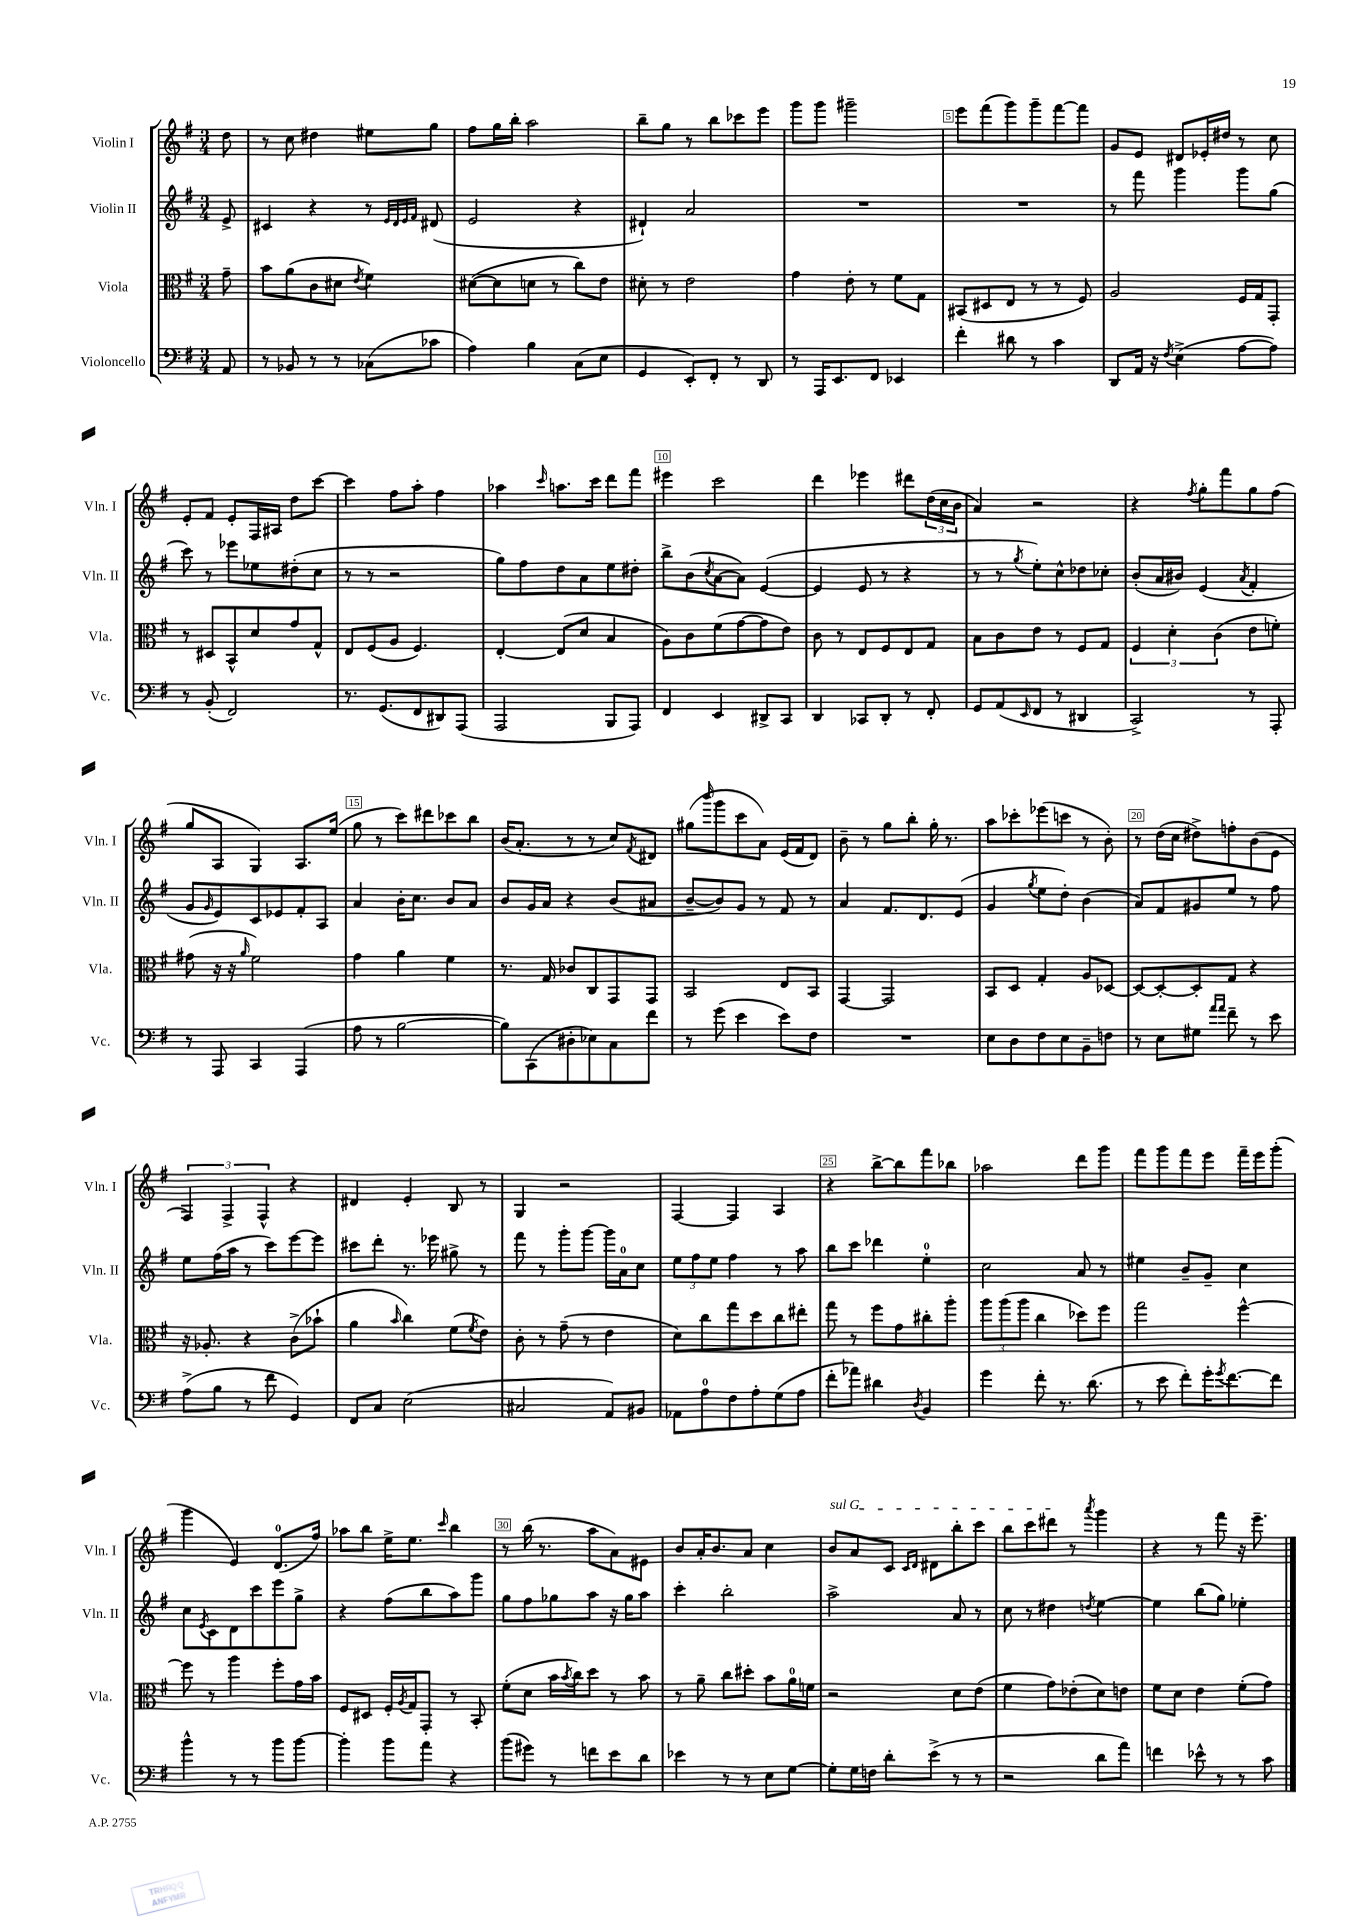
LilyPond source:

<<
\new StaffGroup <<
\new Staff = "s0" \with { instrumentName = "Violin I" shortInstrumentName = "Vln. I" } {
    \clef treble \key g \major \numericTimeSignature \time 3/4 \partial 8
    d''8 |
    r8 c''8 dis''4 eis''8 g''8 |
    fis''8 g''16 b''16-. a''2 |
    b''8-- g''8 r8 b''8 ces'''8 e'''8 |
    g'''8 g'''8 gis'''2-- |
    e'''8 fis'''8( g'''8) g'''8-- fis'''8~ fis'''8 |
    g'8 e'8 dis'8 ees'16-. dis''16 r8 c''8 |
    e'8-. fis'8 e'8-. fis16 ais16 d''8 c'''8~ |
    c'''4 fis''8 a''8-. fis''4 |
    aes''4 \grace { c'''16 } a''8. c'''16 d'''8 fis'''8 |
    eis'''4 c'''2 |
    d'''4 ees'''4 dis'''8 \tuplet 3/2 { d''16( c''16 b'16 } |
    a'4) r2 |
    r4 \acciaccatura { fis''8 } g''8-. fis'''8 g''8 fis''8( |
    g''8 a8 g4) a8. e''16( |
    g''8 r8 c'''8) dis'''8 ces'''8 b''8 |
    b'16( a'8.-. r8 r8 c''8) \acciaccatura { fis'8 } dis'8 |
    gis''8( \grace { b'''16 } g'''8 c'''8 a'8) e'16( fis'16 d'8) |
    b'8-- r8 g''8 b''8-. g''16-. r8. |
    a''8 ces'''8-. ees'''8( c'''8 r8 b'8-.) |
    r8 d''16( c''16 dis''8->) f''8-. b'8( e'8 |
    \tuplet 3/2 { fis4) fis4-> fis4-^ } r4 |
    dis'4 e'4-. b8 r8 |
    g4 r2 |
    fis4~ fis4 a4 |
    r4 b''8~-> b''8 fis'''8 bes''8 |
    aes''2 d'''8 g'''8 |
    fis'''8 g'''8 fis'''8 e'''8 fis'''16-- e'''16 g'''8-.( |
    g'''4 e'4) d'8.-0( fis''16) |
    aes''8 b''8 e''16-> e''8. \grace { c'''16 } b''4 |
    r8 b''16( r8. a''8 a'8) eis'8 |
    b'8 a'16-. b'8. a'8 c''4 |
    \once \override TextSpanner.bound-details.left.text = \markup { \italic "sul G" } b'8\startTextSpan a'8 c'8 \grace { c'16 d'16 } dis'8 b''8-. c'''8 |
    b''8 c'''8 dis'''8\stopTextSpan r8 \acciaccatura { a'''8 } g'''4 |
    r4 r8 fis'''8 r16 e'''8.-- \bar "|." |
}
\new Staff = "s1" \with { instrumentName = "Violin II" shortInstrumentName = "Vln. II" } {
    \clef treble \key g \major \numericTimeSignature \time 3/4 \partial 8
    e'8-> |
    cis'4 r4 r8 \grace { e'32 d'32 e'32 fis'32 } dis'8( |
    e'2 r4 |
    dis'4-!) a'2 |
    R2. |
    R2. |
    r8 fis'''8 g'''4 g'''8 g''8( |
    c'''8) r8 ees'''8 ees''8 dis''8-.( c''8 |
    r8 r8 r2 |
    g''8) fis''8 d''8 a'8 e''8 dis''8-. |
    b''8-> b'8( \acciaccatura { c''8 } a'8~ a'8) e'4~( |
    e'4 e'8 r8 r4 |
    r8 r8 \acciaccatura { g''8 } e''8-.) c''8-^ des''8 ces''8-. |
    b'8-.( a'16 bis'16) e'4( \acciaccatura { a'8 } fis'4-. |
    g'8 \grace { g'16 } e'8) c'8 ees'8 fis'8-. a8 |
    a'4 b'16-. c''8. b'8 a'8 |
    b'8 g'16 a'16 r4 b'8( ais'8 |
    b'8~-- b'8) g'8 r8 fis'8 r8 |
    a'4 fis'8. d'8. e'8( |
    g'4 \acciaccatura { g''8 } e''8 d''8-.) b'4( |
    a'8) fis'8 gis'8 e''8 r8 fis''8 |
    e''8 fis''16( a''16 r8 c'''8) e'''8~ e'''8 |
    cis'''8 d'''8-. r8. ees'''16 gis''8-> r8 |
    fis'''8 r8 g'''8-. g'''8~ g'''16 a'16-0 c''8 |
    \tuplet 3/2 { e''8 fis''8 e''8 } fis''4 r8 a''8 |
    b''8 c'''8 des'''4 e''4-0-. |
    c''2 a'8 r8 |
    eis''4 b'8-- g'8-- c''4 |
    c''8 \acciaccatura { e'8 } c'8 d'8 c'''8 e'''8 g''8-> |
    r4 fis''8( b''8 a''8) g'''8 |
    g''8 fis''8 ges''8 a''8 r16 ges''16 a''8 |
    c'''4-. b''2-. |
    a''2-> a'8 r8 |
    c''8 r8 dis''4 \acciaccatura { d''8 } e''4~ |
    e''4 b''8( g''8) ees''4-. \bar "|." |
}
\new Staff = "s2" \with { instrumentName = "Viola" shortInstrumentName = "Vla." } {
    \clef alto \key g \major \numericTimeSignature \time 3/4 \partial 8
    g'8-- |
    b'8 a'8( c'8 dis'8 \acciaccatura { e'8 } fis'4) |
    dis'8~( dis'8 d'8 r8 c''8) e'8 |
    dis'8-. r8 e'2 |
    g'4 e'8-. r8 fis'8 g8 |
    bis,8( dis8 e8 r8 r8 fis8) |
    a2 fis16 g16 g,8-. |
    r8 dis8 b,8-^ d'8 g'8 g8-^ |
    e8 fis8( a8 fis4.) |
    e4~-. e8( d'8 b4 |
    a8) c'8 fis'8( g'8~ g'8 e'8) |
    c'8 r8 e8 fis8 e8 g8 |
    b8 c'8 e'8 r8 fis8 g8 |
    \tuplet 3/2 { fis4 d'4-. c'4( } e'8 f'8-.) |
    gis'8( r16 r16 \grace { a'16 } fis'2) |
    g'4 a'4 fis'4 |
    r8. g16 ces'8 c8 g,8 g,8 |
    b,2 e8 b,8 |
    g,4~ g,2 |
    b,8 d8 g4-. a8 des8~ |
    des8~ des8~-. des8-. g8 r4 |
    r16 aes8.-. r4 c'8->( bes'8-! |
    a'4 \grace { b'16 } c''4) fis'8( \acciaccatura { fis'8 } e'8) |
    c'8-. r8 g'8--( r8 e'4 |
    d'8) c''8 g''8 d''8 c''8 eis''8-. |
    g''8 r8 fis''8 g'8 cis''8-. a''8-. |
    \tuplet 3/2 { a''8 a''8( a''8 } c''4 des''8) fis''8 |
    g''2 fis''4~-^ |
    fis''8 r8 a''4 fis''8-. g'16 b'16 |
    fis8 dis8 fis16-. \acciaccatura { a8 } g16 g,8-. r8 b,8-. |
    fis'8-.( d'8 b'16 \acciaccatura { b'8 } c''16) d''8 r8 b'8 |
    r8 a'8-- c''8 dis''8-. b'8 a'16-0 f'16 |
    r2 d'8 e'8( |
    fis'4 g'8) ees'8-.( d'8) e'8 |
    fis'8 d'8 e'4 fis'8-.( g'8) \bar "|." |
}
\new Staff = "s3" \with { instrumentName = "Violoncello" shortInstrumentName = "Vc." } {
    \clef bass \key g \major \numericTimeSignature \time 3/4 \partial 8
    a,8 |
    r8 bes,8 r8 r8 ces8( ces'8 |
    a4) b4 c8( e8 |
    g,4 e,8-.) fis,8-. r8 d,8 |
    r8 a,,16 e,8. fis,8 ees,4 |
    fis'4-. dis'8 r8 c'4 |
    d,8 a,16 r16 \acciaccatura { fis8 } e4->( a8~ a8) |
    r8 b,8-.( fis,2) |
    r8. g,8.( fis,8 dis,8) a,,8( |
    a,,2 b,,8 a,,8) |
    fis,4 e,4 dis,8-> c,8 |
    d,4 ces,8 d,8-. r8 fis,8-. |
    g,8 a,8( \grace { e,16 } fis,8 r8 dis,4 |
    c,2->) r8 a,,8-. |
    r8 a,,8 c,4 a,,4( |
    a8 r8 b2~ |
    b8) c,8( dis8-. ees8) c8 fis'8 |
    r8 g'8( e'4 e'8) fis8 |
    R2. |
    e8 d8 fis8 e8 b,8-- f8 |
    r8 e8 gis8 \grace { a'16 a'16 } fis'8-- r8 e'8 |
    a8->( b8 r8 fis'8 g,4) |
    fis,8 c8 e2( |
    cis2 a,8) bis,8 |
    aes,8 a8-0 fis8 a8-. g8( a8 |
    fis'8-. aes'8) dis'4 \acciaccatura { d8 } b,4 |
    g'4 fis'8-. r8. d'8.( |
    r8 e'8 fis'8-.) g'16-. \acciaccatura { g'8 } fis'8.~ fis'8 |
    b'4-^ r8 r8 b'8 b'8~ |
    b'4-. b'8 a'8 r4 |
    b'8( gis'8) r8 f'8 e'8 d'8 |
    ees'4 r8 r8 e8 g8~ |
    g8-. g16 f16 d'8-. e'8->( r8 r8 |
    r2 d'8 a'8) |
    f'4 ees'8-^ r8 r8 c'8 \bar "|." |
}
>>
>>
\layout { \context { \Score \override BarNumber.break-visibility = ##(#f #t #t) barNumberVisibility = #(every-nth-bar-number-visible 5) \override BarNumber.stencil = #(make-stencil-boxer 0.1 0.3 ly:text-interface::print) } }
